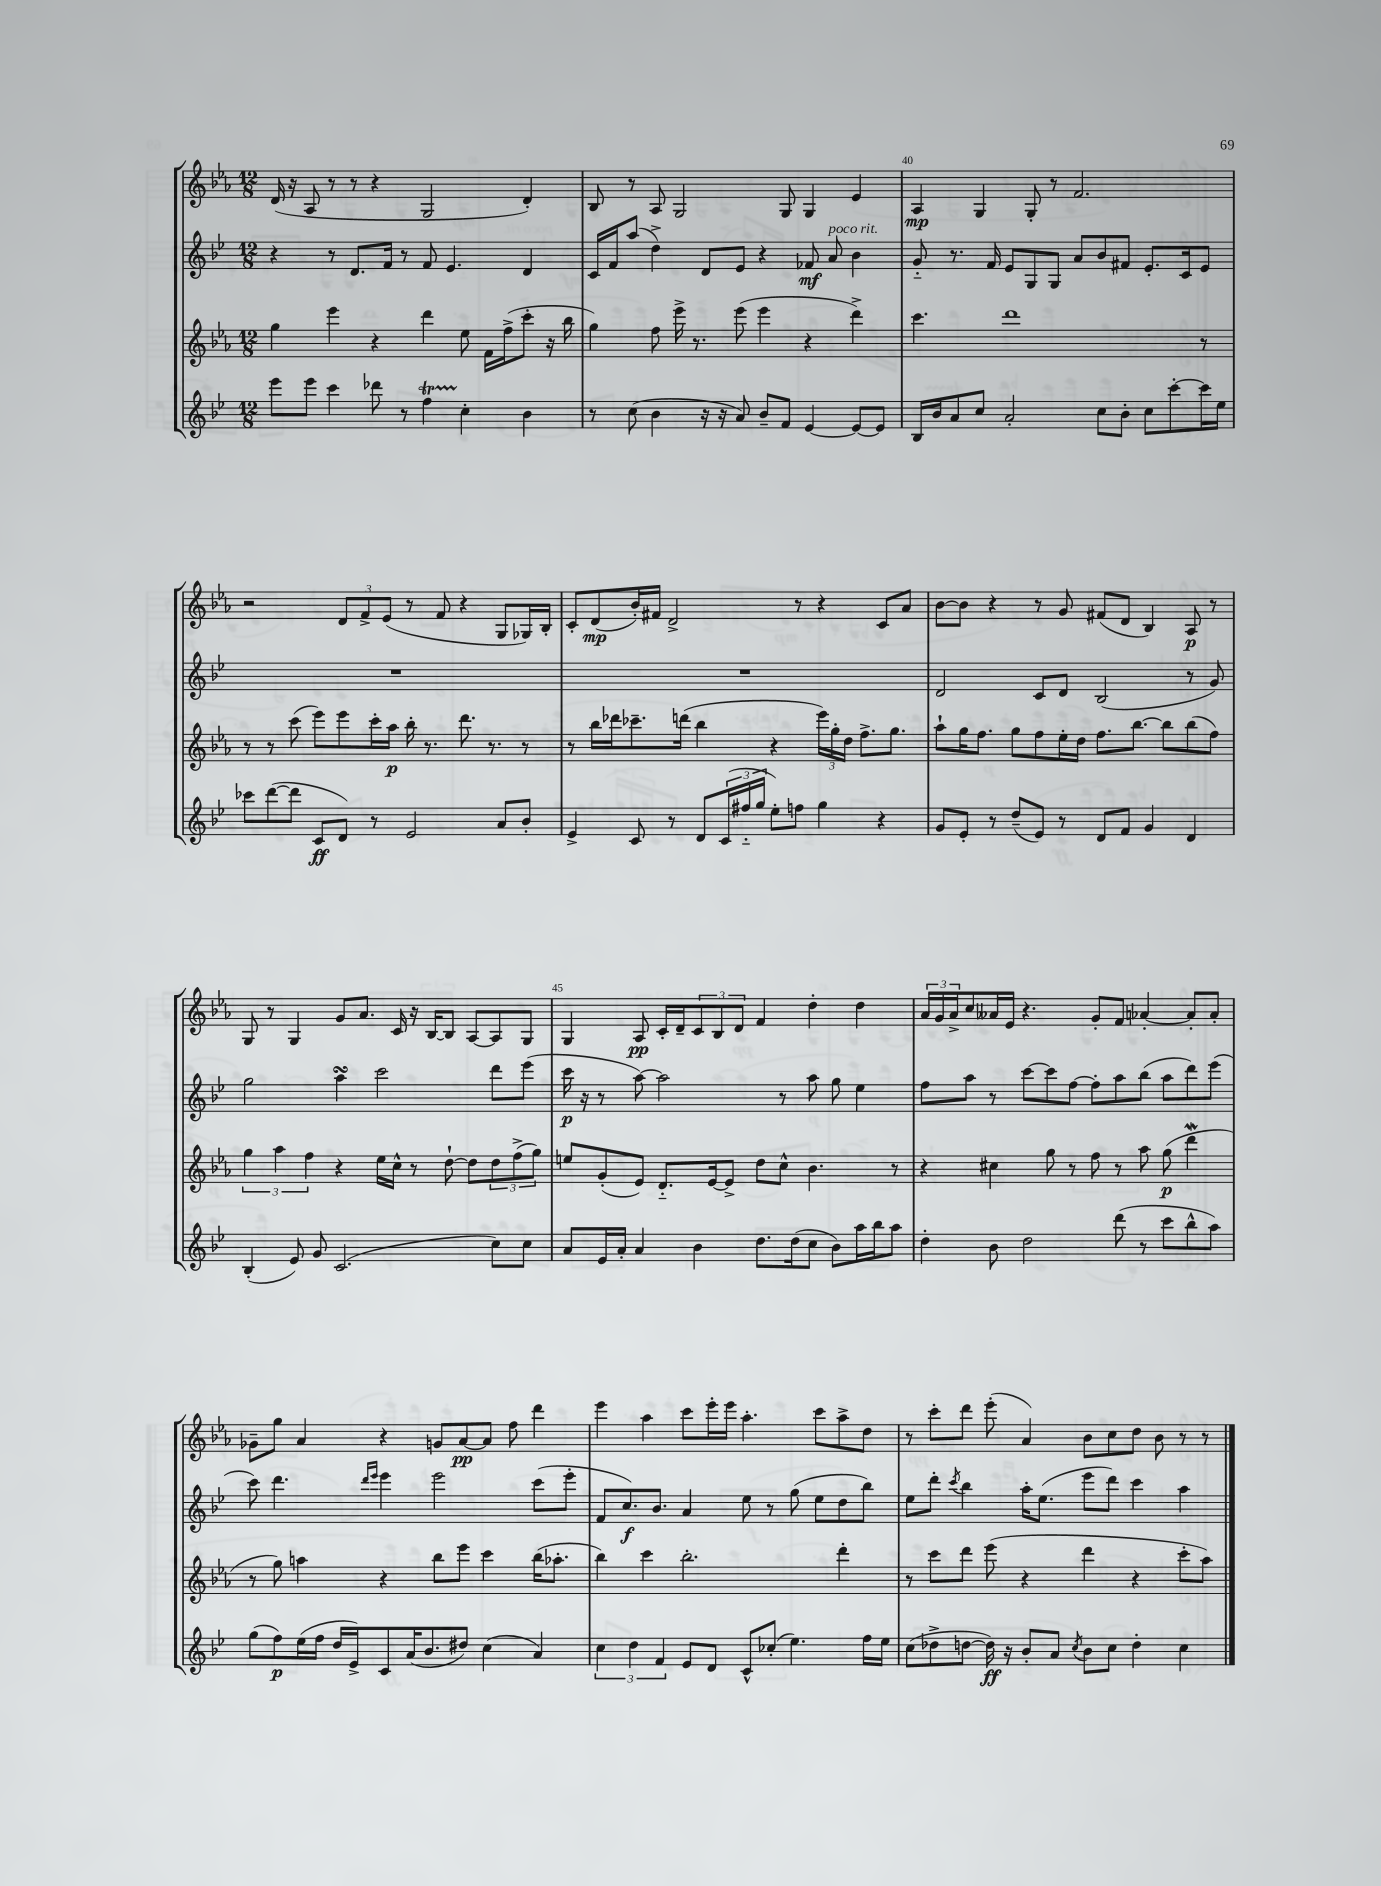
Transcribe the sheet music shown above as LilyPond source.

<<
\new StaffGroup <<
\new Staff = "s0" {
    \clef treble \key ees \major \numericTimeSignature \time 12/8
    d'16( r16 aes8 r8 r8 r4 g2 d'4-.) |
    bes8 r8 aes8 g2 g8 g4 ees'4 |
    aes4\mp g4 g8-. r8 f'2. |
    r2 \tuplet 3/2 { d'8 f'8-> ees'8( } r8 f'8 r4 g8 ges16) bes16-. |
    c'8-. d'8\mp( bes'16-.) fis'16 d'2-> r8 r4 c'8 aes'8 |
    bes'8~ bes'8 r4 r8 g'8 fis'8( d'8 bes4) aes8\p r8 |
    g8 r8 g4 g'8 aes'8. c'16 r16 bes16~ bes8 aes8~ aes8 g8 |
    g4 aes8\pp c'16-. d'16-- \tuplet 3/2 { c'8 bes8 d'8 } f'4 d''4-. d''4 |
    \tuplet 3/2 { aes'16 g'16 aes'16-> } c''8 aeses'16 ees'16 r4. g'8-. f'8 aes'4~-. aes'8-. aes'8-. |
    ges'8-- g''8 aes'4 r4 g'8 aes'8~\pp aes'8 f''8 d'''4 |
    ees'''4 aes''4 c'''8 ees'''16-. ees'''16 aes''4.-. c'''8 aes''8-> d''8 |
    r8 c'''8-. d'''8 ees'''8-.( aes'4) bes'8 c''8 d''8 bes'8 r8 r8 \bar "|." |
}
\new Staff = "s1" {
    \clef treble \key bes \major \numericTimeSignature \time 12/8
    r4 r8 d'8. f'16 r8 f'8 ees'4. d'4 |
    c'16 f'16 a''8( d''4->) d'8 ees'8 r4 fes'8\mf a'8^\markup { \italic "poco rit." } bes'4 |
    g'8-_ r8. f'16 ees'8 g8 g8 a'8 bes'8 fis'8 ees'8.-. c'16 ees'8 |
    R1. |
    R1. |
    d'2 c'8 d'8 bes2( r8 g'8) |
    g''2 a''4\turn c'''2 d'''8 ees'''8( |
    c'''16\p r16 r8 a''8~) a''2 r8 a''8 g''8 ees''4 |
    f''8 a''8 r8 c'''8~ c'''8 f''8~ f''8-. a''8 bes''8( a''8 d'''8) ees'''8( |
    c'''8) d'''4. \grace { d'''16 ees'''16 } ees'''4 ees'''2 c'''8( ees'''8-. |
    f'8 c''8.\f) bes'8. a'4 ees''8 r8 g''8( ees''8 d''8 bes''8) |
    ees''8 d'''8-. \acciaccatura { c'''8 } bes''4 a''16-. ees''8.( ees'''8 d'''8) c'''4 a''4 \bar "|." |
}
\new Staff = "s2" {
    \clef treble \key ees \major \numericTimeSignature \time 12/8
    g''4 ees'''4 r4 d'''4 ees''8 f'16 f''16->( c'''8-. r16 bes''16 |
    g''4) f''8 ees'''16-> r8. ees'''8( ees'''4 r4 d'''4->) |
    c'''4. d'''1 r8 |
    r8 r8 c'''8( ees'''8) ees'''8 c'''16-. aes''16\p bes''16-. r8. d'''8. r8. r8 |
    r8 bes''16 des'''16 ces'''8.-- d'''16( bes''4 r4 \tuplet 3/2 { ees'''16) g''16-. d''16 } f''8.-> g''8. |
    aes''8-! g''16 f''8. g''8 f''8 ees''16-. d''16 f''8. bes''8.~ bes''8 bes''8( f''8) |
    \tuplet 3/2 { g''4 aes''4 f''4 } r4 ees''16 c''16-^ r8 d''8~-! d''8 \tuplet 3/2 { d''8 f''8->( g''8) } |
    e''8 g'8-.( ees'8) d'8.-_ ees'16~ ees'8-> d''8 c''8-^ bes'4. r8 |
    r4 cis''4 g''8 r8 f''8 r8 aes''8 g''8\p( d'''4\mordent |
    r8 g''8) a''4 r4 bes''8 ees'''8 c'''4 bes''16( aes''8.-. |
    bes''4) c'''4 bes''2.-. d'''4-. |
    r8 c'''8 d'''8 ees'''8( r4 d'''4 r4 c'''8-. aes''8) \bar "|." |
}
\new Staff = "s3" {
    \clef treble \key bes \major \numericTimeSignature \time 12/8
    ees'''8 ees'''8 c'''4 des'''8 r8 f''4\startTrillSpan c''4-.\stopTrillSpan bes'4 |
    r8 c''8( bes'4 r16 r16 a'8) bes'8-- f'8 ees'4~ ees'8~ ees'8 |
    bes16 bes'16 a'8 c''8 a'2-. c''8 bes'8-. c''8 c'''8~-. c'''16 ees''16 |
    ces'''8 d'''8~( d'''8 c'8\ff d'8) r8 ees'2 a'8 bes'8-. |
    ees'4-> c'8 r8 d'8 \tuplet 3/2 { c'16( fis''16-_ g''16 } ees''8-.) f''8 g''4 r4 |
    g'8 ees'8-. r8 d''8--( ees'8) r8 d'8 f'8 g'4 d'4 |
    bes4-.( ees'8) g'8 c'2.( c''8) c''8 |
    a'8 ees'16 a'16-. a'4 bes'4 d''8. d''16( c''8 bes'8) a''16 bes''16 a''8 |
    d''4-. bes'8 d''2 d'''8( r8 c'''8 bes''8-^ a''8) |
    g''8( f''8\p) ees''16( f''16 d''16 ees'16->) c'8 a'16( bes'8. dis''8) c''4( a'4) |
    \tuplet 3/2 { c''4 d''4 f'4 } ees'8 d'8 c'8-^ ces''8-.( ees''4.) f''16 ees''16 |
    c''8( des''8-> d''8~ d''16\ff) r16 bes'8-. a'8 \acciaccatura { c''8 } bes'8 c''8 d''4-. c''4 \bar "|." |
}
>>
>>
\layout { \context { \Score currentBarNumber = #38 \override BarNumber.break-visibility = ##(#f #t #t) barNumberVisibility = #(every-nth-bar-number-visible 5) } }
